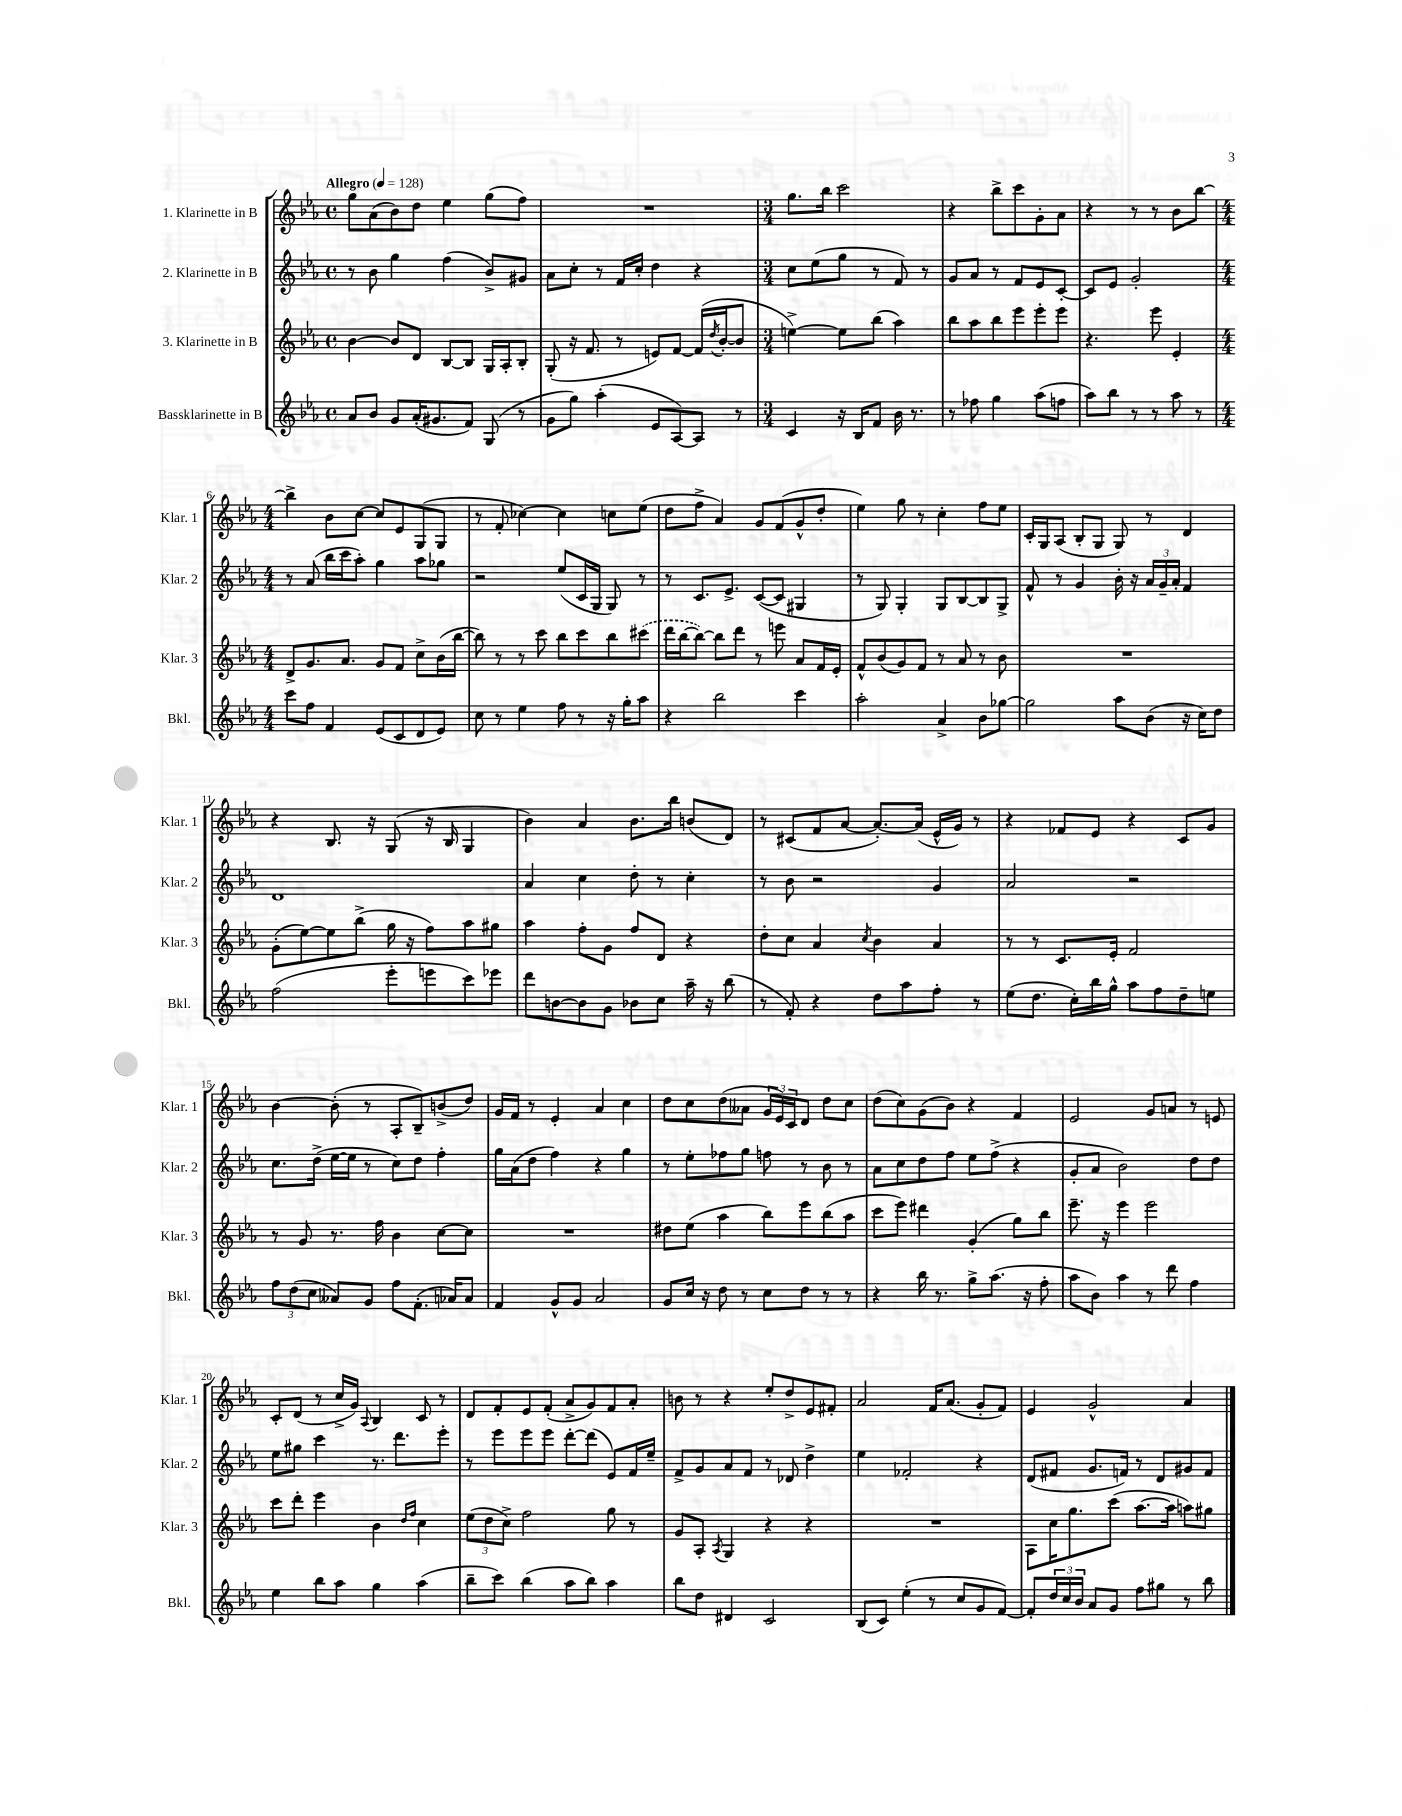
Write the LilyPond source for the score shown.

<<
\new StaffGroup <<
\new Staff = "s0" \with { instrumentName = "1. Klarinette in B" shortInstrumentName = "Klar. 1" } {
    \clef treble \key ees \major \defaultTimeSignature \time 4/4 \tempo "Allegro" 4 = 128
    g''8 aes'8( bes'8) d''8 ees''4 g''8( f''8) |
    R1 |
    \numericTimeSignature \time 3/4 g''8. bes''16 c'''2 |
    r4 bes''8-> c'''8 g'8-. aes'8 |
    r4 r8 r8 bes'8 bes''8~ |
    \numericTimeSignature \time 4/4 bes''4-> bes'8 c''8~ c''8 ees'8 g8( g8 |
    r8 f'8-. ces''4~) ces''4 c''8 ees''8( |
    d''8 f''8-> aes'4) g'8 f'8( g'8-^ d''8-. |
    ees''4) g''8 r8 c''4-. f''8 ees''8 |
    c'16-. g16 aes8( bes8-. g8 g8) r8 d'4 |
    r4 bes8. r16 g8( r16 bes16 g4 |
    bes'4) aes'4 bes'8. bes''16 b'8( d'8) |
    r8 cis'8( f'8 aes'8~ aes'8.~-.) aes'16( ees'16-^ g'16) r8 |
    r4 fes'8 ees'8 r4 c'8 g'8 |
    bes'4~ bes'8-.( r8 aes8-. bes8--) b'8->( d''8) |
    g'16 f'16 r8 ees'4-. aes'4 c''4 |
    d''8 c''8 d''8( aeses'8 \tuplet 3/2 { g'16 ees'16) c'16 } d'8 d''8 c''8 |
    d''8( c''8) g'8( bes'8) r4 f'4 |
    ees'2 g'8 a'8 r8 e'8 |
    c'8-. d'8( r8 c''16-> g'16) \appoggiatura { aes8 } bes4 c'8 r8 |
    d'8 f'8-. ees'8 f'8-.( aes'8-> g'8) f'8 aes'8-. |
    b'8 r8 r4 ees''8-. d''8-> ees'8 fis'8-. |
    aes'2 f'16 aes'8.( g'8-. f'8) |
    ees'4 g'2-^ aes'4 \bar "|." |
}
\new Staff = "s1" \with { instrumentName = "2. Klarinette in B" shortInstrumentName = "Klar. 2" } {
    \clef treble \key ees \major \defaultTimeSignature \time 4/4
    r8 bes'8 g''4 f''4( bes'8->) gis'8 |
    aes'8 c''8-. r8 f'16 c''16-. d''4 r4 |
    \numericTimeSignature \time 3/4 c''8 ees''8( g''8 r8 f'8) r8 |
    g'8 aes'8 r8 f'8 ees'8 c'8~-. |
    c'8 ees'8 g'2-. |
    \numericTimeSignature \time 4/4 r8 aes'8( bes''16 c'''16 aes''8-.) g''4 aes''8 ges''8 |
    r2 ees''8( c'16 g16 g8) r8 |
    r8 c'8. ees'8.-> c'8~( c'8 gis4 |
    r8 g8) g4-. g8 bes8~ bes8 g8-> |
    f'8-^ r8 g'4 bes'16-. r16 \tuplet 3/2 { aes'16 g'16-- aes'16-. } f'4 |
    d'1 |
    aes'4 c''4 d''8-. r8 c''4-. |
    r8 bes'8 r2 g'4 |
    aes'2 r2 |
    c''8. d''16->( ees''16~ ees''16 r8 c''8) d''8 f''4-. |
    g''16 aes'16( d''8 f''4) r4 g''4 |
    r8 ees''8-. fes''8 g''8 f''8 r8 bes'8 r8 |
    aes'8 c''8 d''8 f''8 ees''8 f''8->( r4 |
    g'8-. aes'8 bes'2) d''8 d''8 |
    ees''8 gis''8 c'''4 r8. d'''8. ees'''8-. |
    r8 ees'''8 ees'''8 ees'''8 d'''8~-. d'''8( ees'8) f'16 ees''16-- |
    f'8-> g'8 aes'8 f'8 r8 des'8 d''4-> |
    ees''4 fes'2-. r4 |
    d'8( fis'8 g'8. f'16) r8 d'8 gis'8 f'8 \bar "|." |
}
\new Staff = "s2" \with { instrumentName = "3. Klarinette in B" shortInstrumentName = "Klar. 3" } {
    \clef treble \key ees \major \defaultTimeSignature \time 4/4
    bes'4~ bes'8 d'8 bes8~ bes8 g16 aes16-. bes8-. |
    g8-.( r16 f'8. r8 e'8) f'8~ f'16( \acciaccatura { d''8 } bes'16~-. bes'8 |
    \numericTimeSignature \time 3/4 e''4~->) e''8 bes''8( aes''4) |
    bes''8 aes''8 bes''8 ees'''8 ees'''8-. ees'''8 |
    r4. ees'''8 ees'4-. |
    \numericTimeSignature \time 4/4 d'8-> g'8. aes'8. g'8 f'8 c''8-> bes'16( bes''16~ |
    bes''8) r8 r8 c'''8 bes''8 c'''8 bes''8 \once \slurDashed cis'''8( |
    d'''16 bes''16~ bes''8~) bes''8 d'''8 r8 e'''8 aes'8 f'16 ees'16-. |
    f'8-^ bes'8( g'8) f'8 r8 aes'8 r8 bes'8 |
    R1 |
    g'8-.( ees''8~) ees''8 bes''8->( g''16 r16 f''8) aes''8 gis''8 |
    aes''4 f''8-. g'8 f''8 d'8 r4 |
    d''8-. c''8 aes'4 \acciaccatura { c''8 } bes'4 aes'4 |
    r8 r8 c'8. ees'16-. f'2 |
    r8 g'8 r8. f''16 bes'4 c''8~ c''8 |
    R1 |
    dis''8 ees''8( aes''4 bes''8) ees'''8 bes''8( aes''8 |
    c'''8 ees'''8) dis'''4 g'4-.( g''8) bes''8 |
    ees'''8.-- r16 ees'''4 ees'''2 |
    c'''8 d'''8-. ees'''4 bes'4 \grace { d''16 f''16 } c''4 |
    \tuplet 3/2 { ees''8( d''8 c''8->) } f''2 g''8 r8 |
    g'8 aes8-. \acciaccatura { aes8 } g4 r4 r4 |
    R1 |
    aes8 c''16 g''8. c'''8( aes''8.~ aes''16 a''8) gis''8 \bar "|." |
}
\new Staff = "s3" \with { instrumentName = "Bassklarinette in B" shortInstrumentName = "Bkl." } {
    \clef treble \key ees \major \defaultTimeSignature \time 4/4
    aes'8 bes'8 g'8 aes'16-.( gis'8. f'8) g8( r8 |
    g'8 g''8) aes''4-.( ees'8 aes8~) aes8 r8 |
    \numericTimeSignature \time 3/4 c'4 r16 bes16 f'8 bes'16 r8. |
    r8 fes''8 g''4 aes''8( f''8 |
    aes''8) bes''8 r8 r8 aes''8 r8 |
    \numericTimeSignature \time 4/4 c'''8 f''8 f'4 ees'8( c'8 d'8 ees'8) |
    c''8 r8 ees''4 f''8 r8 r16 g''16-. aes''8 |
    r4 bes''2 c'''4 |
    aes''2-. aes'4-> bes'8 ges''8~ |
    ges''2 aes''8 bes'8( r16 c''16) d''8 |
    f''2( ees'''8-. e'''8 c'''8) ees'''8 |
    d'''8 b'8~ b'8 g'8 bes'8 c''8 aes''16-- r16 bes''8( |
    r8 f'8-.) r4 d''8 aes''8 f''8-. r8 |
    ees''8( d''8. c''16-.) bes''16 g''16-^ aes''8 f''8 d''8-- e''8 |
    \tuplet 3/2 { f''8 d''8( c''8 } aeses'8) g'8 f''8 f'8.-.( aes'16) aes'8 |
    f'4 g'8-^ g'8 aes'2 |
    g'8 c''16 r16 d''8 r8 c''8 d''8 r8 r8 |
    r4 bes''16 r8. g''8-> aes''8.( r16 f''8-. |
    aes''8 bes'8) aes''4 r8 d'''8 f''4 |
    ees''4 bes''8 aes''8 g''4 aes''4( |
    bes''8-- c'''8) bes''4( aes''8 bes''8) aes''4 |
    bes''8 d''8 dis'4 c'2 |
    bes8( c'8) ees''4-.( r8 c''8 g'8 f'8~) |
    f'8-. \tuplet 3/2 { d''16 c''16 bes'16 } aes'8 g'8 f''8 gis''8 r8 bes''8 \bar "|." |
}
>>
>>
